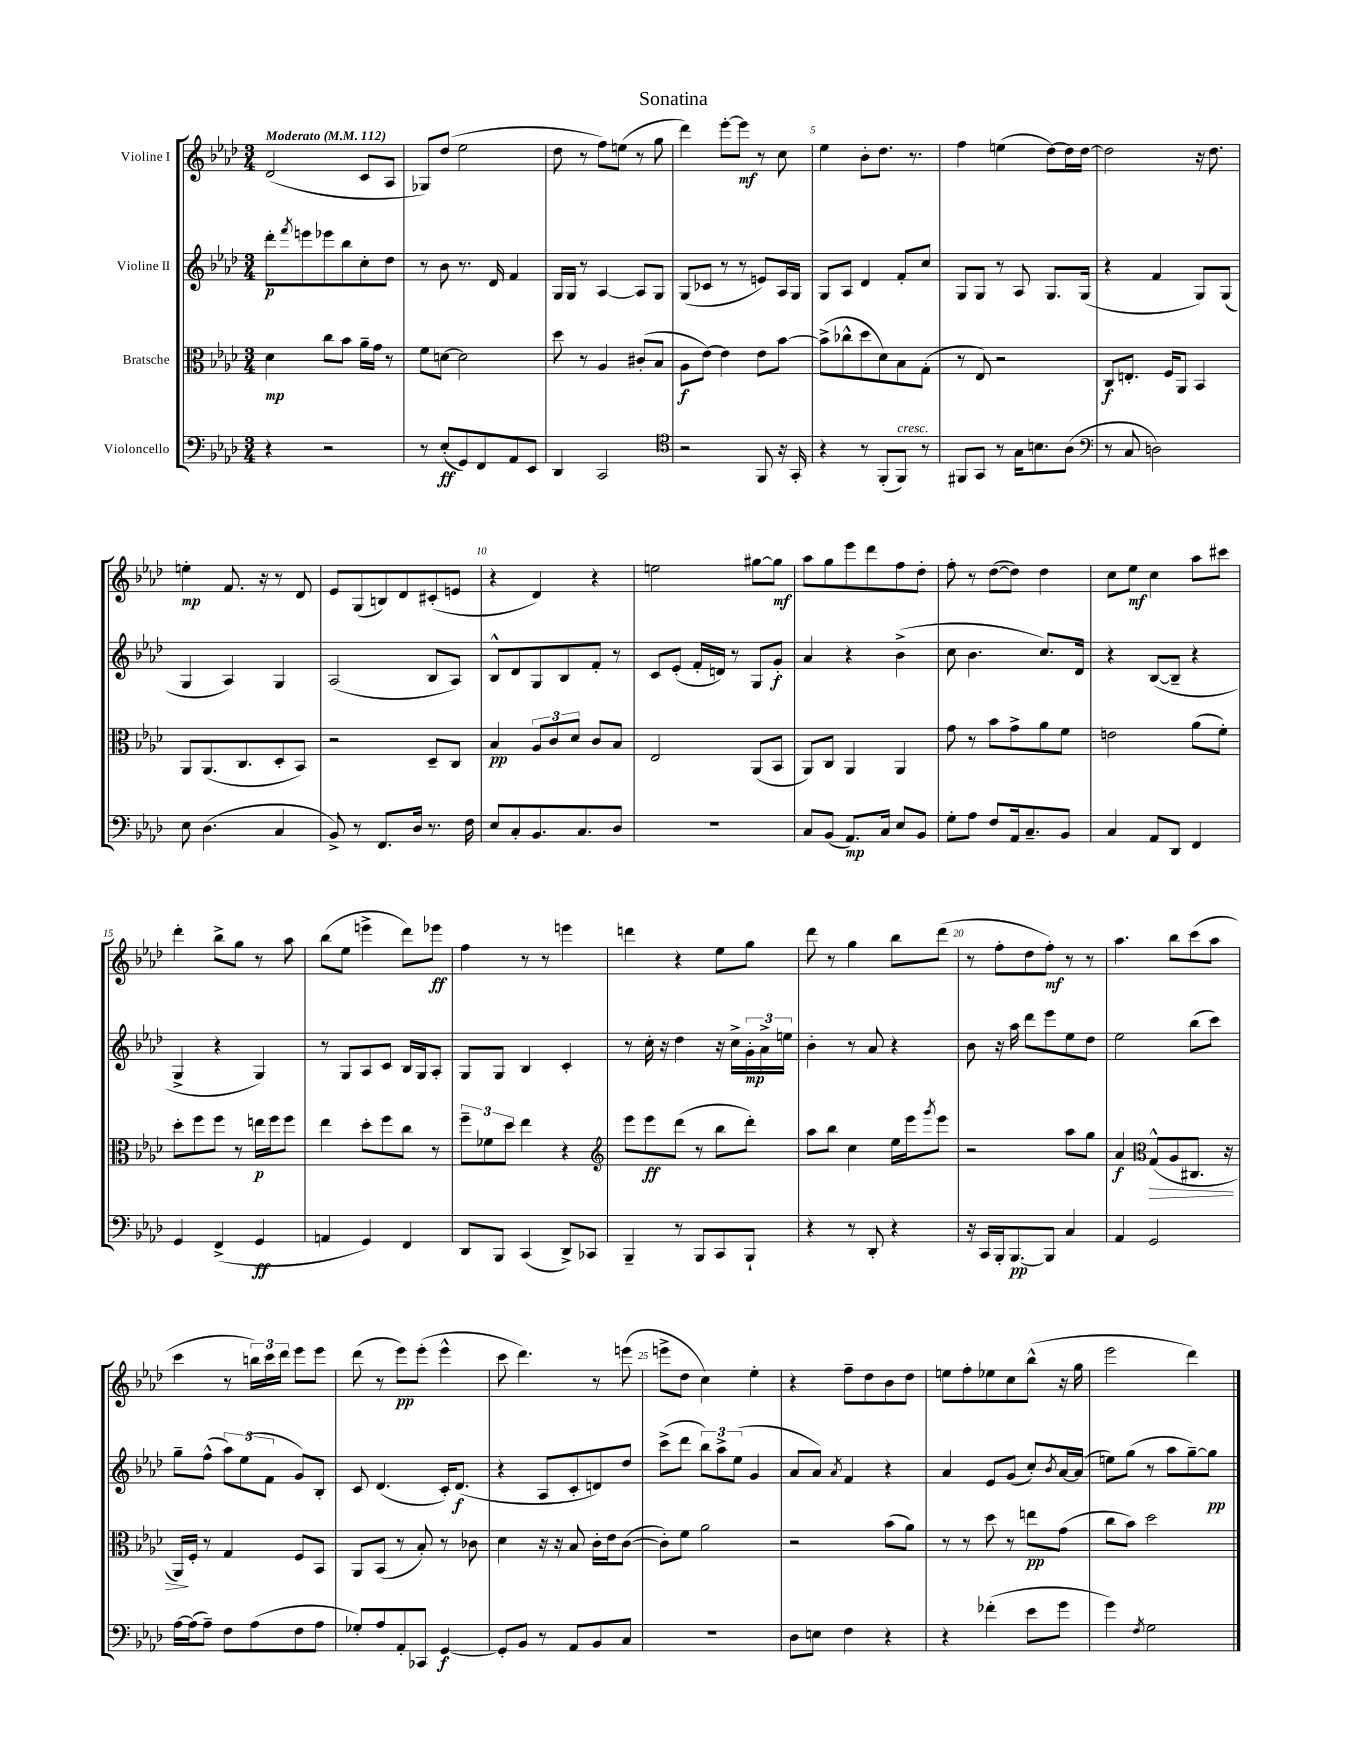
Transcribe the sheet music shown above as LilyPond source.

\header { title = "Sonatina" }
<<
\new StaffGroup <<
\new Staff = "s0" \with { instrumentName = "Violine I" } {
    \clef treble \key aes \major \numericTimeSignature \time 3/4 \tempo "Moderato" 4 = 112
    des'2( c'8 aes8 |
    ges8) des''8( ees''2 |
    des''8 r8 f''8) e''8( r8 g''8 |
    des'''4) ees'''8~-. ees'''8\mf r8 c''8 |
    ees''4 bes'8-. des''8. r8. |
    f''4 e''4( des''8~) des''16 des''16~ |
    des''2 r16 des''8. |
    e''4-.\mp f'8. r16 r8 des'8 |
    ees'8 g8( b8) des'8 cis'8-.( e'8 |
    r4 des'4) r4 |
    e''2 gis''8~ gis''8\mf |
    aes''8 g''8 ees'''8 des'''8 f''8 des''8-. |
    f''8-. r8 des''8~( des''8) des''4 |
    c''8 ees''8\mf c''4 aes''8 cis'''8 |
    des'''4-. bes''8-> g''8 r8 aes''8 |
    bes''8( ees''8 e'''4-> des'''8) ees'''8\ff |
    f''4 r8 r8 e'''4 |
    d'''4 r4 ees''8 g''8 |
    des'''8 r8 g''4 bes''8 des'''8( |
    r8 f''8-. des''8 f''8-.\mf) r8 r8 |
    aes''4. bes''8 c'''8( aes''8 |
    c'''4 r8 \tuplet 3/2 { b''16) c'''16 des'''16 } ees'''8 ees'''8 |
    des'''8( r8 ees'''8\pp) ees'''8-.( ees'''4-^ |
    c'''8 des'''4.) r8 e'''8( |
    e'''8-> des''8 c''4) ees''4-. |
    r4 f''8-- des''8 bes'8 des''8 |
    e''8 f''8-. ees''8 c''8 bes''8-^( r16 g''16 |
    ees'''2 des'''4) \bar "|." |
}
\new Staff = "s1" \with { instrumentName = "Violine II" } {
    \clef treble \key aes \major \numericTimeSignature \time 3/4
    des'''8-.\p \acciaccatura { f'''8 } e'''8 ees'''8 bes''8 c''8-. des''8 |
    r8 bes'8 r8. des'16 f'4 |
    g16 g16 r8 aes4~ aes8 g8 |
    g8( ces'8 r8 r8 e'8) aes16 g16 |
    g8 aes8 des'4 f'8-. c''8 |
    g8 g8 r8 aes8 g8. g16( |
    r4 f'4 g8) g8( |
    g4 aes4) g4 |
    aes2( bes8 aes8) |
    bes8-^ des'8 g8 bes8 f'8-. r8 |
    c'8 ees'8-.( f'16-. d'16) r8 g8 g'8-.\f |
    aes'4 r4 bes'4->( |
    c''8 bes'4. c''8.) des'16 |
    r4 bes8~( bes8-- r4 |
    g4-> r4 g4) |
    r8 g8 aes8 c'8 bes16 g16 aes8-. |
    g8 g8 bes4 c'4-. |
    r8 c''16-. r16 des''4 r16 c''16-> \tuplet 3/2 { g'16-.\mp aes'16-> e''16 } |
    bes'4-. r8 aes'8 r4 |
    bes'8 r16 aes''16 des'''8 ees'''8 ees''8 des''8 |
    ees''2 bes''8( c'''8) |
    g''8-- f''8-^( \tuplet 3/2 { aes''8) ees''8( f'8 } g'8) bes8-. |
    c'8 des'4.( c'16-.) des'8.\f( |
    r4 aes8 c'8-. d'8) des''8 |
    c'''8->( des'''8 \tuplet 3/2 { bes''8) aes''8-> ees''8( } g'4 |
    aes'8 aes'8) \acciaccatura { aes'8 } f'4 r4 |
    aes'4 ees'8 g'8( c''8-.) \acciaccatura { bes'8 } aes'16~ aes'16( |
    e''8) g''8( r8 aes''8 g''8~--) g''8\pp \bar "|." |
}
\new Staff = "s2" \with { instrumentName = "Bratsche" } {
    \clef alto \key aes \major \numericTimeSignature \time 3/4
    des'4\mp c''8 bes'8 aes'16-- g'16 r8 |
    f'8 d'8~ d'2 |
    des''8 r8 aes4 cis'8-.( bes8 |
    aes8\f ees'8~) ees'4 ees'8 bes'8~ |
    bes'8->( ces''8-^ des''8 des'8) bes8 g8-.( |
    r8 ees8) r2 |
    c8\f e8.-. f16 aes,8 bes,4 |
    aes,8 aes,8.( c8. des8-. bes,8) |
    r2 des8-- c8 |
    bes4\pp \tuplet 3/2 { aes8 c'8 des'8 } c'8 bes8 |
    ees2 aes,8( bes,8 |
    aes,8) c8 aes,4 aes,4 |
    g'8 r8 bes'8 g'8-> aes'8 f'8 |
    e'2 aes'8( f'8-.) |
    des''8-. f''8 f''8 r8 e''16\p f''16 f''8 |
    ees''4 des''8-. f''8 c''8 r8 |
    \tuplet 3/2 { f''8-- fes'8 des''8 } ees''4 r4 |
    \clef treble ees'''8 ees'''8\ff des'''8( r8 bes''8 des'''8-.) |
    aes''8 bes''8 c''4 ees''16 ees'''16 \acciaccatura { g'''8 } ees'''8 |
    r2 aes''8 g''8 |
    aes'4\f \clef alto g8-^\>( aes8 cis8. r16 |
    aes,16\!) f16-. r8 g4 f8 bes,8 |
    aes,8 bes,8( r8 bes8-.) r8 ces'8 |
    des'4 r16 r16 bes8 c'16-. ees'16 c'8~( |
    c'8-.) f'8 aes'2 |
    r2 bes'8( aes'8) |
    r8 r8 des''8 r8 e''8\pp g'8( |
    c''8 bes'8) des''2 \bar "|." |
}
\new Staff = "s3" \with { instrumentName = "Violoncello" } {
    \clef bass \key aes \major \numericTimeSignature \time 3/4
    r4 r2 |
    r8 ees8-.\ff( g,8) f,8 aes,8 ees,8 |
    des,4 c,2 |
    \clef tenor r2 f,8 r16 g,16-. |
    r4 r8 f,8-.( f,8^\markup { \italic "cresc." }) r8 |
    fis,8 g,8 r8 g16 b8. aes8( |
    \clef bass r8 c8 d2) |
    ees8 des4.( c4 |
    bes,8->) r8 f,8. des16 r8. f16 |
    ees8 c8-. bes,8. c8. des8 |
    R2. |
    c8 bes,8( aes,8.\mp) c16 ees8 bes,8 |
    g8-. aes8 f8 aes,16 c8.-- bes,8 |
    c4 aes,8 des,8 f,4 |
    g,4 f,4->( g,4\ff |
    a,4 g,4) f,4 |
    des,8 bes,,8 c,4( des,8->) ces,8 |
    bes,,4-- r8 bes,,8 c,8 bes,,8-! |
    r4 r8 des,8-. r4 |
    r16 c,16 bes,,16-. bes,,8.~\pp bes,,8 c4 |
    aes,4 g,2 |
    aes16~ aes16( aes8--) f8 aes8( f8 aes8 |
    ges8-.) aes8 aes,8-. ces,8 g,4~\f |
    g,8-. bes,8 r8 aes,8 bes,8 c8 |
    R2. |
    des8 e8 f4 r4 |
    r4 fes'4-.( ees'8 g'8 |
    g'4) \acciaccatura { f8 } g2 \bar "|." |
}
>>
>>
\layout { \context { \Score \override BarNumber.break-visibility = ##(#f #t #t) barNumberVisibility = #(every-nth-bar-number-visible 5) } }
